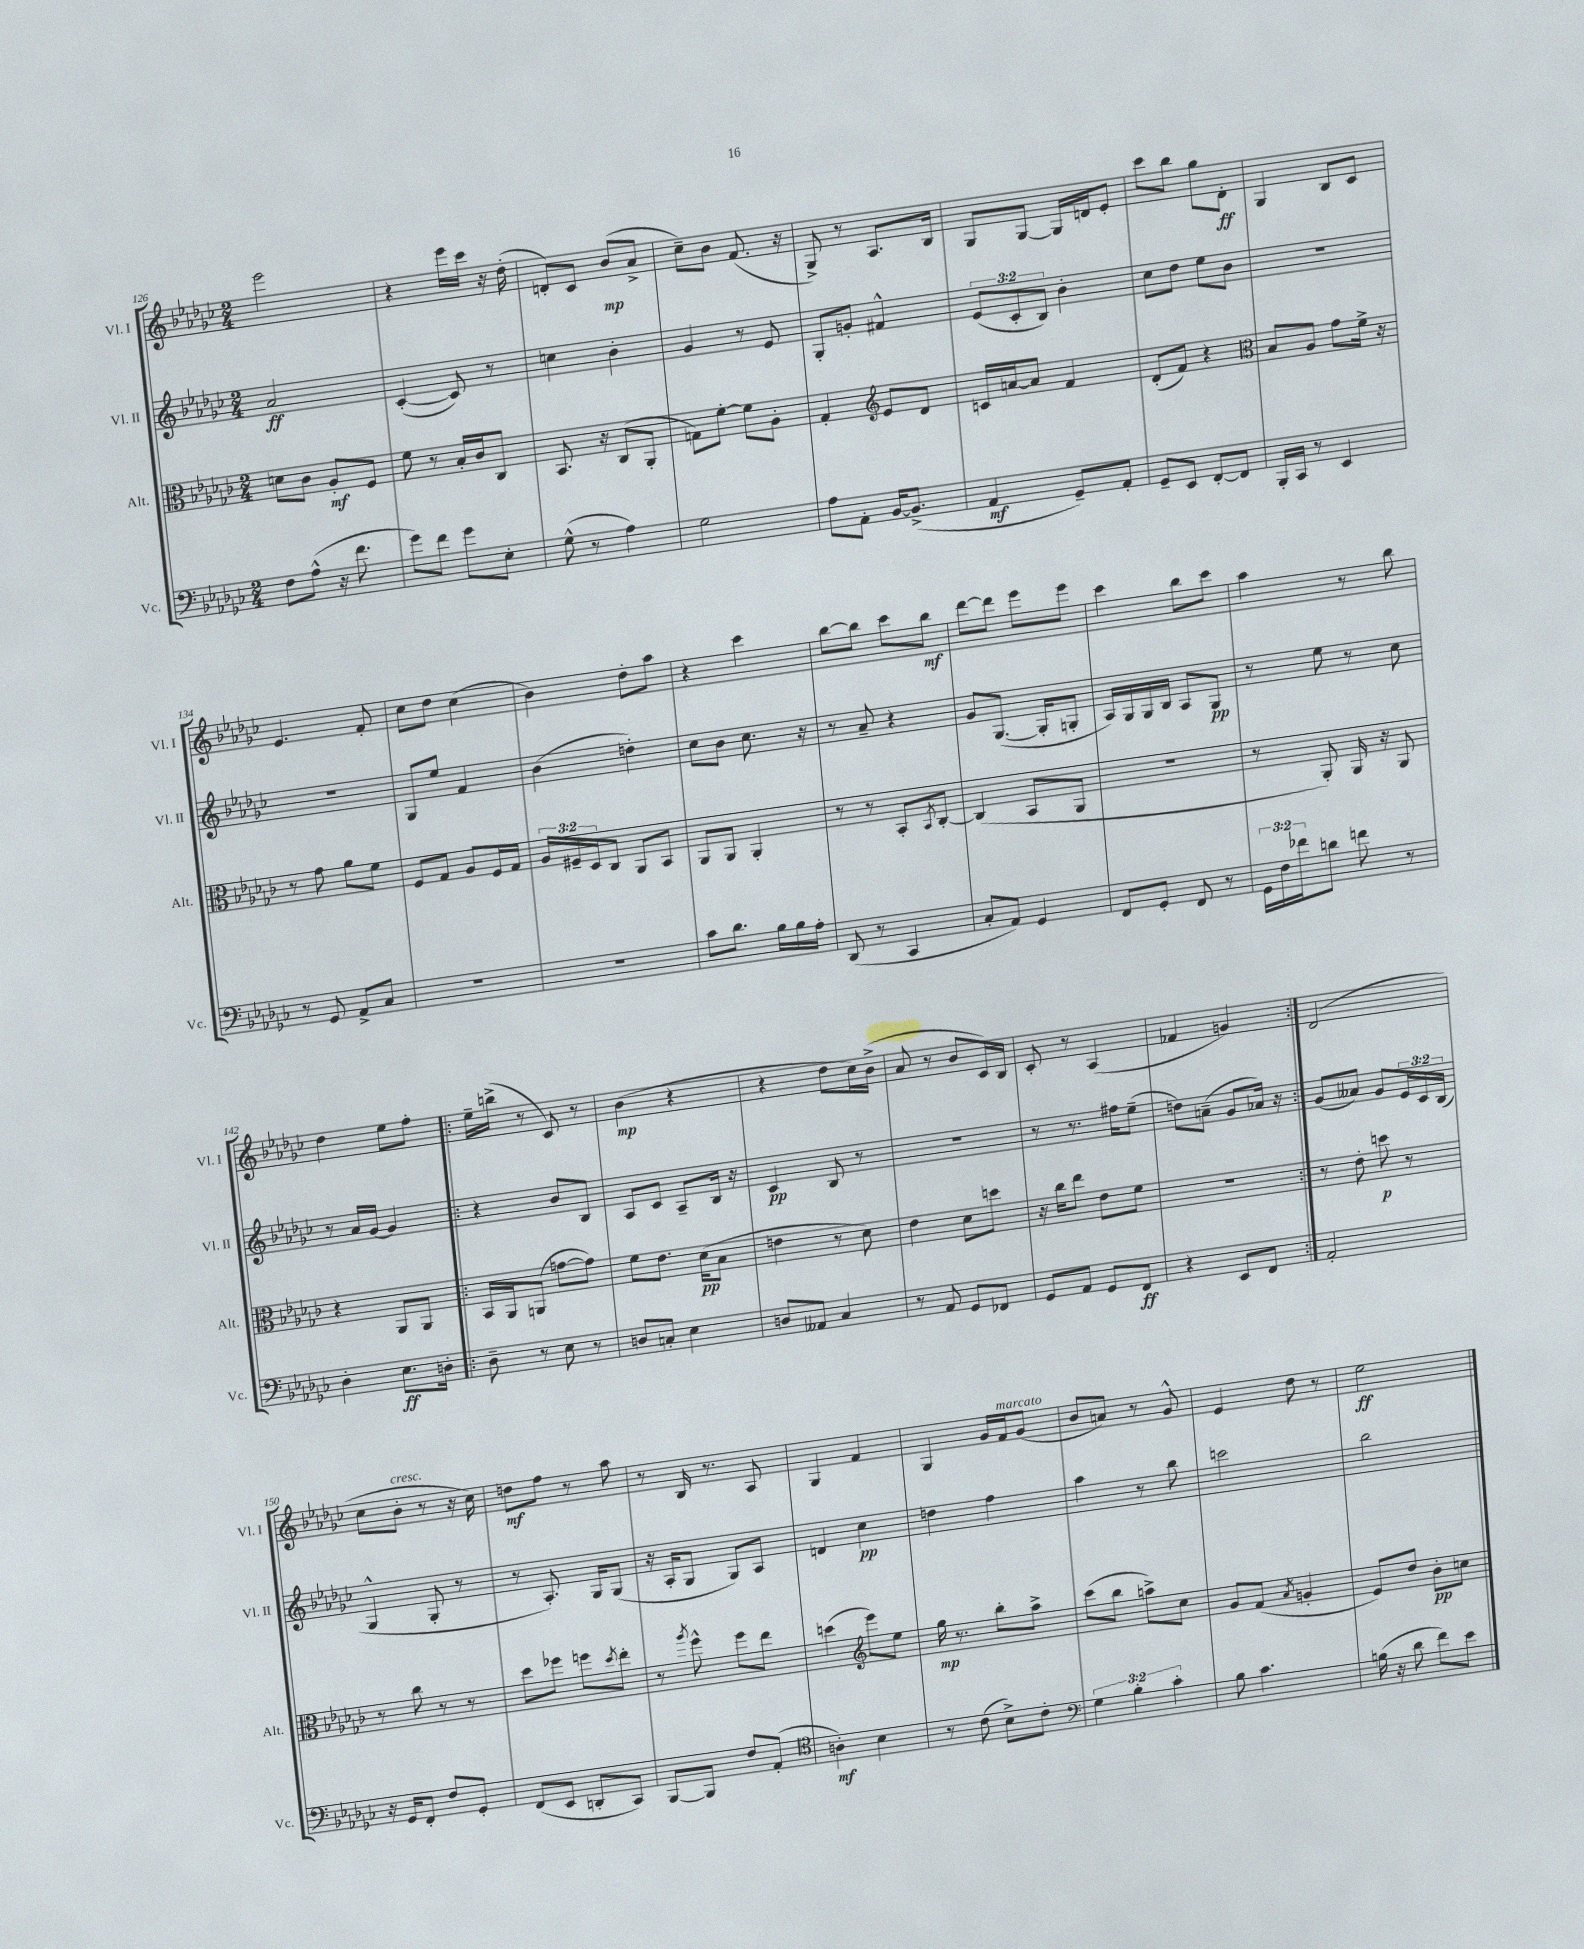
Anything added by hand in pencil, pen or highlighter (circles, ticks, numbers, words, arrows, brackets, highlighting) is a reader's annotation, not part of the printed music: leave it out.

**kern	**dynam	**kern	**dynam	**kern	**dynam	**kern	**dynam
*part4	*part4	*part3	*part3	*part2	*part2	*part1	*part1
*staff4	*staff4	*staff3	*staff3	*staff2	*staff2	*staff1	*staff1
*I"Vc.	*	*I"Alt.	*	*I"Vl. II	*	*I"Vl. I	*
*I'Vc.	*	*I'Alt.	*	*I'Vl. II	*	*I'Vl. I	*
*clefF4	*	*clefC3	*	*clefG2	*	*clefG2	*
*k[b-e-a-d-g-c-]	*	*k[b-e-a-d-g-c-]	*	*k[b-e-a-d-g-c-]	*	*k[b-e-a-d-g-c-]	*
*M2/4	*	*M2/4	*	*M2/4	*	*M2/4	*
=126	=126	=126	=126	=126	=126	=126	=126
8F\L	.	8dn\L	.	2a-/	ff	2eee-\	.
(8A-^^\J	.	8c-\J	.	.	.	.	.
16r	.	8A-'/L	mf	.	.	.	.
8.f\	.	.	.	.	.	.	.
.	.	8F/J	.	.	.	.	.
=127	=127	=127	=127	=127	=127	=127	=127
8g-\L)	.	8f\	.	([4c-'/	.	4r	.
8f\J	.	8r	.	.	.	.	.
8g-\L	.	16B-'/LL	.	8c-/])	.	16eee-\LL	.
.	.	16c-/J	.	.	.	16ccc-\JJ	.
8E-'\J	.	8C-/J	.	8r	.	16r	.
.	.	.	.	.	.	(16dd-'\	.
=128	=128	=128	=128	=128	=128	=128	=128
(8G-^^\	.	8.BB-/	.	4ccn\	.	8dn'/L)	.
8r	.	.	.	.	.	8c-/J	.
.	.	16r	.	.	.	.	.
4A-\)	.	(8C-/L	.	4b-'\	.	(8b-/L	mp
.	.	8AA-'/J	.	.	.	8a-^/J	.
=129	=129	=129	=129	=129	=129	=129	=129
2G-\	.	8Gn\L)	.	4g-/	.	8cc-~\L)	.
.	.	[8f'\J	.	.	.	8b-\J	.
.	.	8f\L]	.	8r	.	(8.f/	.
.	.	8A-'\J	.	8e-/	.	.	.
.	.	.	.	.	.	16r	.
=130	=130	=130	=130	=130	=130	=130	=130
8A-\L	.	4G-'/	.	8G-'/L	.	8G-^/)	.
8AA-'\J	.	.	.	8gn'/J	.	8r	.
*	*	*clefG2	*	*	*	*	*
[16BB-/KL	.	8e-/L	.	4f#X^^/	.	8.A-/L	.
(8.BB-^/J]	.	.	.	.	.	.	.
.	.	8d-/J	.	.	.	.	.
.	.	.	.	.	.	16B-/Jk	.
=131	=131	=131	=131	=131	=131	=131	=131
4AA-/	mf	16cn/LL	.	(12e-/L	.	8G-/L	.
.	.	[16an/J	.	.	.	.	.
.	.	.	.	12c-'/	.	.	.
.	.	8a/J]	.	.	.	[8G-/J	.
.	.	.	.	12B-/J)	.	.	.
8GG-~/L)	.	4f/	.	4b-'\	.	16G-/LL]	.
.	.	.	.	.	.	16dn/J	.
8AA-'/J	.	.	.	.	.	8e-'/J	.
=132	=132	=132	=132	=132	=132	=132	=132
8GG-~/L	.	(8d-'/L	.	8cc-\L	.	8ccc-\L	.
8EE-/J	.	8f/J)	.	8dd-\J	.	8bb-\J	.
[8FF'/L	.	4r	.	8ee-\L	.	8gg-\L	.
8FF/J]	.	.	.	8b-\J	.	8d-'\J	ff
=133	=133	=133	=133	=133	=133	=133	=133
*	*	*clefC3	*	*	*	*	*
16BBB-'/LL	.	8B-/L	.	2r	.	4G-/	.
16CC-/JJ	.	.	.	.	.	.	.
8r	.	8A-/J	.	.	.	.	.
4EE-/	.	8g-\L	.	.	.	8B-/L	.
.	.	16f^\Jk	.	.	.	8c-/J	.
.	.	16r	.	.	.	.	.
!!LO:LB:g=z
=134	=134	=134	=134	=134	=134	=134	=134
8r	.	8r	.	2r	.	4.e-/	.
8GG-/	.	8g-\	.	.	.	.	.
8AA-^/L	.	8a-\L	.	.	.	.	.
8C-/J	.	8f\J	.	.	.	8f'/	.
=135	=135	=135	=135	=135	=135	=135	=135
2r	.	8F/L	.	8G-/L	.	8cc-\L	.
.	.	8G-/J	.	8ee-/J	.	8dd-\J	.
.	.	8A-/L	.	4f/	.	(4cc-\	.
.	.	16F/L	.	.	.	.	.
.	.	16G-/JJ	.	.	.	.	.
=136	=136	=136	=136	=136	=136	=136	=136
2r	.	24A-/LL	.	(4b-\	.	4b-\)	.
.	.	24F#X~/	.	.	.	.	.
.	.	24D-/J	.	.	.	.	.
.	.	8C-/J	.	.	.	.	.
.	.	8AA-/L	.	4ddn'\)	.	8dd-'\L	.
.	.	8BB-/J	.	.	.	8aa-\J	.
=137	=137	=137	=137	=137	=137	=137	=137
8c-\L	.	8AA-/L	.	8cc-\L	.	4r	.
8.d-\J	.	8AA-/J	.	8b-\J	.	.	.
.	.	4AA-'/	.	8.cc-\	.	4ccc-\	.
16B-\LL	.	.	.	.	.	.	.
16B-\	.	.	.	.	.	.	.
16A-'\JJ	.	.	.	16r	.	.	.
=138	=138	=138	=138	=138	=138	=138	=138
(8DD-/	.	8r	.	8r	.	[8bb-\L	.
8r	.	8r	.	8a-~/	.	8bb-\J]	.
4CC-/	.	8BB-'/L	.	4r	.	8ccc-\L	.
.	.	8qBB-/	.	.	.	.	.
.	.	[8C-'/J	.	.	.	8bb-\J	mf
=139	=139	=139	=139	=139	=139	=139	=139
8C-'/L	.	(4C-/]	.	8g-/L	.	[8ddd-\L	.
8AA-/J)	.	.	.	([8.G-/J	.	8ddd-\J]	.
4GG-/	.	8BB-/L	.	.	.	8eee-\L	.
.	.	.	.	16G-'/KL]	.	.	.
.	.	8AA-/J	.	8Gn'/J	.	8eee-\J	.
=140	=140	=140	=140	=140	=140	=140	=140
8FF/L	.	2r	.	16A-/LL)	.	4ccc-\	.
.	.	.	.	16G-/	.	.	.
8GG-'/J	.	.	.	16G-/	.	.	.
.	.	.	.	16B-/JJ	.	.	.
8FF/	.	.	.	8A-/L	.	8bb-\L	.
8r	.	.	.	8G-/J	pp	8ccc-\J	.
=141	=141	=141	=141	=141	=141	=141	=141
24GG-\LL	.	8r	.	8r	.	4aa-\	.
24F\	.	.	.	.	.	.	.
24f-X\J	.	.	.	.	.	.	.
8dn\J	.	8AA-'/)	.	8ee-\	.	.	.
8fn\	.	16AA-/	.	8r	.	8r	.
.	.	16r	.	.	.	.	.
8r	.	8AA-/	.	8cc-\	.	8bb-\	.
!!LO:LB:g=z
=142	=142	=142	=142	=142	=142	=142	=142
4D-'\	.	4r	.	8r	.	4dd-\	.
.	.	.	.	16a-/LL	.	.	.
.	.	.	.	[16g-/JJ	.	.	.
8.E-\L	ff	8AA-/L	.	4g-/]	.	8ee-\L	.
.	.	8AA-/J	.	.	.	8ff'\J	.
16Dn'\Jk	.	.	.	.	.	.	.
=143!|:	=143!|:	=143!|:	=143!|:	=143!|:	=143!|:	=143!|:	=143!|:
8D-~\	.	16BB-/LL	.	4r	.	16ee-~\LL	.
.	.	16AA-/J	.	.	.	(16bbn^\JJ	.
8r	.	(8AAn/J	.	.	.	8r	.
8E-\	.	[8gn\L	.	8b-/L	.	8c-/)	.
8r	.	8g\J])	.	8B-/J	.	8r	.
=144	=144	=144	=144	=144	=144	=144	=144
8Dn/L	.	8f\L	.	8A-/L	.	(4b-\	mp
8Cn'/J	.	8.e-\J	.	8c-/J	.	.	.
4E-\	.	.	.	8A-~/L	.	4r	.
.	.	(16d-\KL	pp	.	.	.	.
.	.	8B-\J	.	16B-/Jk	.	.	.
.	.	.	.	16r	.	.	.
=145	=145	=145	=145	=145	=145	=145	=145
8Dn/L	.	4en\	.	4c-/	pp	4r	.
8AA--X/J	.	.	.	.	.	.	.
4C-/	.	8r	.	8B-/	.	8dd-\L	.
.	.	8d-\)	.	8r	.	16cc-\L)	.
.	.	.	.	.	.	(16b-^\JJ	.
=146	=146	=146	=146	=146	=146	=146	=146
8r	.	4e-\	.	2r	.	8a-/	.
8AA-/	.	.	.	.	.	8r	.
8GG-/L	.	8d-\L	.	.	.	8b-/L	.
8FF-X/J	.	8ddn\J	.	.	.	16c-/L)	.
.	.	.	.	.	.	16B-/JJ	.
=147	=147	=147	=147	=147	=147	=147	=147
8GG-/L	.	16r	.	8r	.	8c-'/	.
.	.	16cc-\KL	.	.	.	.	.
8AA-/J	.	8ee-\J	.	8.r	.	8r	.
8GG-/L	.	8e-\L	.	.	.	(4A-/	.
.	.	.	.	16ff#X\KL	.	.	.
8FF/J	ff	8f\J	.	(8ee-~\J	.	.	.
=148	=148	=148	=148	=148	=148	=148	=148
4r	.	2r	.	8ddn\L)	.	4f-X/	.
.	.	.	.	(8an~\J	.	.	.
8EE-/L	.	.	.	8g-/L	.	4gn/)	.
8FF/J	.	.	.	16a-X/Jk)	.	.	.
.	.	.	.	16r	.	.	.
=149:|!	=149:|!	=149:|!	=149:|!	=149:|!	=149:|!	=149:|!	=149:|!
2AA-'/	.	8r	.	(8g-/L	.	(2d-/	.
.	.	8e-'\	.	8a--X/J)	.	.	.
.	.	8ddn\	p	8g-/L	.	.	.
.	.	8r	.	24e-/L	.	.	.
.	.	.	.	24c-/	.	.	.
.	.	.	.	(24B-/JJ	.	.	.
!!LO:LB:g=z
=150	=150	=150	=150	=150	=150	=150	=150
16r	.	8r	.	4G-^^/	.	8cc-\L	.
16GG-/KL	.	.	.	.	.	.	.
!	!	!	!	!	!	!LO:TX:a:i:t=cresc.	!
8FF'/J	.	8cc-\	.	.	.	8b-'\J	.
8F/L	.	8r	.	8G-'/	.	8r	.
8GG-'/J	.	8r	.	8r	.	16r	.
.	.	.	.	.	.	16cc-\)	.
=151	=151	=151	=151	=151	=151	=151	=151
(8FF/L	.	8dd-\L	.	8r	.	8ddn\L	mf
8EE-/J	.	8ff-X\J	.	8.A-'/)	.	8ff\J	.
8DDn'/L	.	8ffn\L	.	.	.	8r	.
.	.	.	.	16G-/KL	.	.	.
.	.	8qdd-/	.	.	.	.	.
8CC-/J)	.	8ee-'\J	.	(8G-/J	.	8aa-\	.
=152	=152	=152	=152	=152	=152	=152	=152
[8BBB-/L	.	8r	.	16r	.	8r	.
.	.	.	.	16A-'/KL	.	.	.
.	.	8qaa-/	.	.	.	.	.
8BBB-/J]	.	8ff^^\	.	8G-/J	.	16B-/	.
.	.	.	.	.	.	8.r	.
8F/L	.	8ff\L	.	8G-/L)	.	.	.
(8AA-'/J	.	8ee-\J	.	8A-/J	.	8A-/	.
=153	=153	=153	=153	=153	=153	=153	=153
*clefC4	*	*	*	*	*	*	*
4An'\)	mf	(4ddn\	.	4dn/	.	4G-/	.
*	*	*clefG2	*	*	*	*	*
4B-\	.	8eee-\L)	.	4cc-\	pp	4f/	.
.	.	8ee-\J	.	.	.	.	.
=154	=154	=154	=154	=154	=154	=154	=154
8r	.	16gg-\	mp	4ddn\	.	4G-/	.
.	.	8.r	.	.	.	.	.
(8c-\	.	.	.	.	.	.	.
8B-^\L)	.	8bb-'\L	.	4ff\	.	16g-/LL	.
!	!	!	!	!	!	!LO:TX:a:i:t=marcato	!
.	.	.	.	.	.	16f/J	.
8c-'\J	.	8aa-^\J	.	.	.	(8g-/J	.
=155	=155	=155	=155	=155	=155	=155	=155
*clefF4	*	*	*	*	*	*	*
6G-\	.	(8ccc-\L	.	4aa-\	.	8b-/L	.
.	.	8bb-\J	.	.	.	8an/J)	.
6B-'\	.	.	.	.	.	.	.
.	.	8aan^\L)	.	8r	.	8r	.
6c-'\	.	.	.	.	.	.	.
.	.	8cc-\J	.	8bb-\	.	8g-^^/	.
=156	=156	=156	=156	=156	=156	=156	=156
8B-\	.	8g-/L	.	2cccn\	.	4e-/	.
4.c-\	.	(8f/J	.	.	.	.	.
.	.	8qa-/	.	.	.	.	.
.	.	4gn'/	.	.	.	8dd-\	.
.	.	.	.	.	.	8r	.
=157	=157	=157	=157	=157	=157	=157	=157
(16Bn\	.	8e-/L)	.	2bb-\	.	2ee-\	ff
16r	.	.	.	.	.	.	.
8d-\	.	8dd-/J	.	.	.	.	.
8f\L)	.	8b-'\L	pp	.	.	.	.
8e-\J	.	8ccn\J	.	.	.	.	.
==	==	==	==	==	==	==	==
*-	*-	*-	*-	*-	*-	*-	*-
